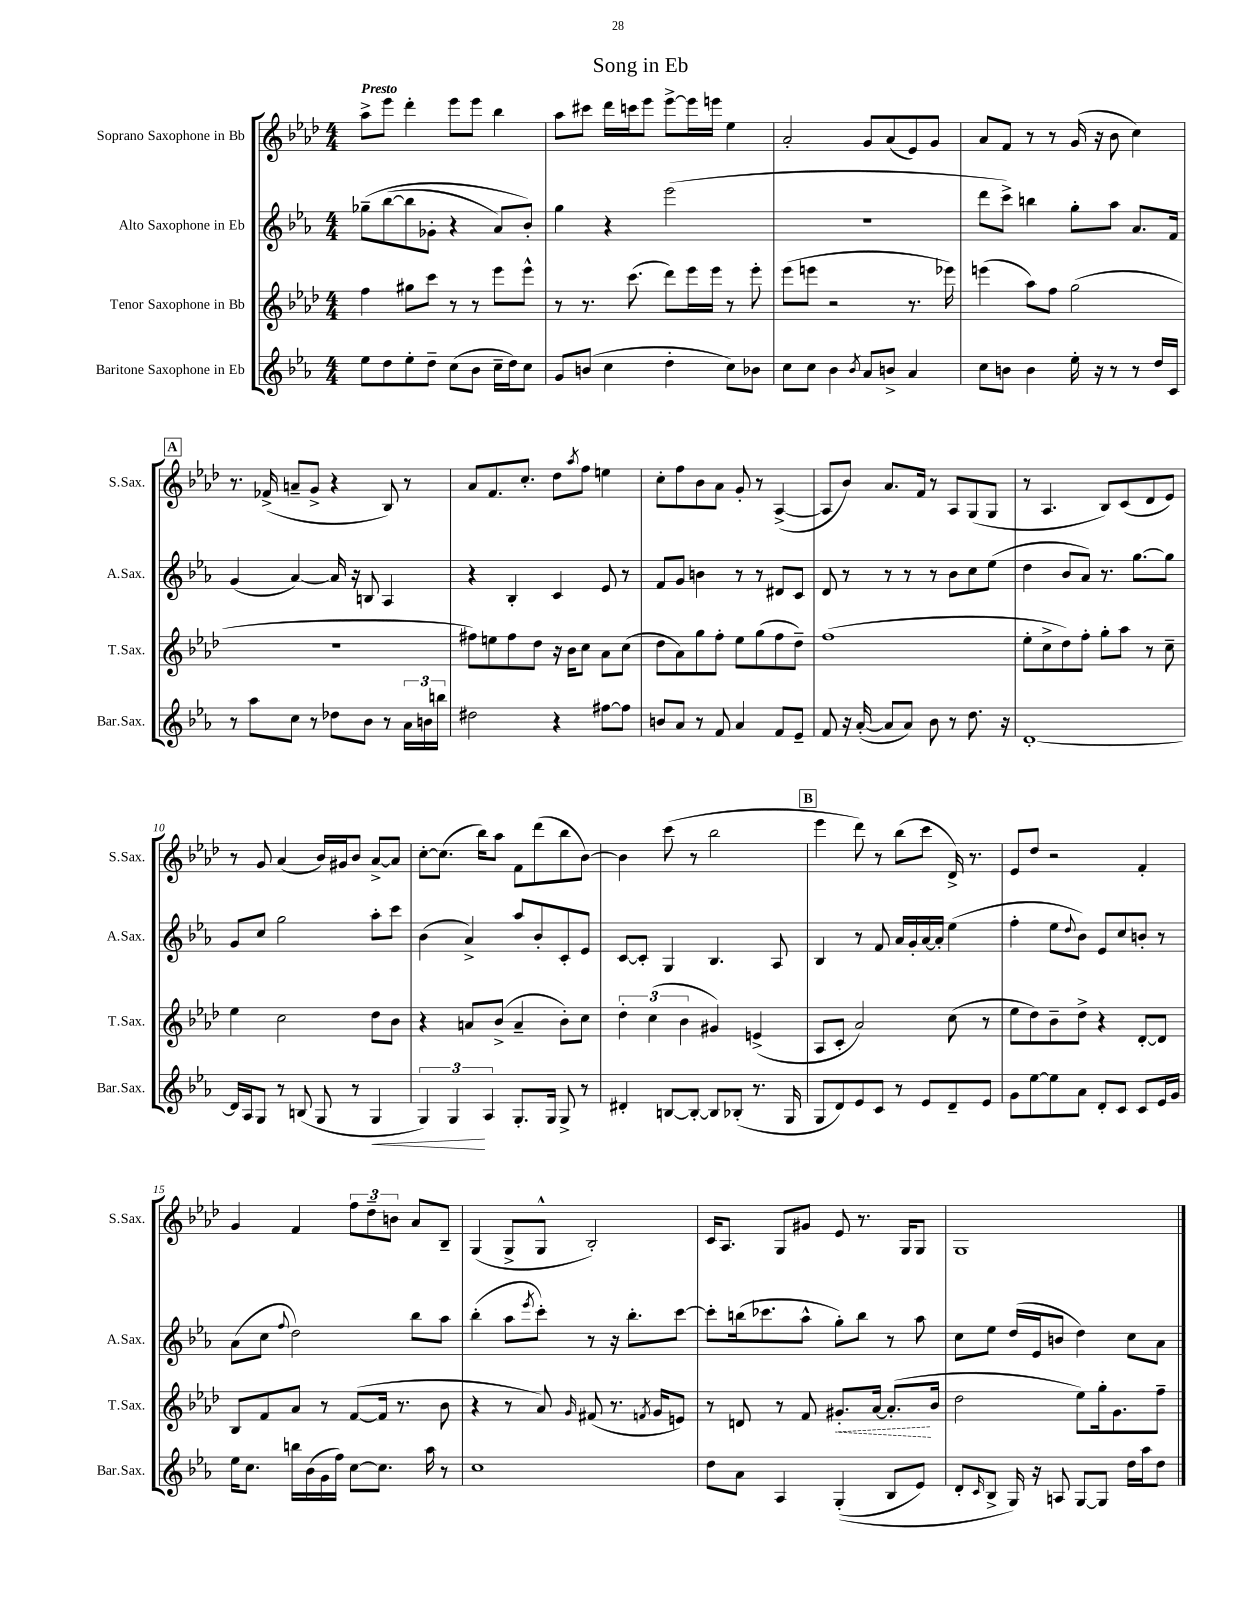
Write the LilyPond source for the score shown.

\header { title = "Song in Eb" }
<<
\new StaffGroup <<
\new Staff = "s0" \with { instrumentName = "Soprano Saxophone in Bb" shortInstrumentName = "S.Sax." } {
    \clef treble \key aes \major \numericTimeSignature \time 4/4 \tempo "Presto"
    aes''8-> ees'''8 des'''4-. ees'''8 ees'''8 bes''4 |
    aes''8 cis'''8 des'''16 c'''16 ees'''8 ees'''8~-> ees'''16 e'''16 ees''4 |
    aes'2-. g'8 aes'8( ees'8) g'8 |
    aes'8 f'8 r8 r8 g'16( r16 bes'8 c''4) |
    \mark \markup { \box "A" } r8. fes'16->( a'8-- g'8-> r4 bes8) r8 |
    aes'8 f'8. c''8.-. des''8 \acciaccatura { aes''8 } f''8 e''4 |
    c''8-. f''8 bes'8 aes'8 g'8-. r8 aes4~->( |
    aes8 bes'8) aes'8. f'16 r8 aes8 g8( g8 |
    r8 aes4. bes8) c'8( des'8 ees'8) |
    r8 g'8 aes'4( bes'16) gis'16 bes'8 aes'8~-> aes'8 |
    c''8~-. c''8.( bes''16) aes''8 f'8 des'''8( bes''8 bes'8~) |
    bes'4 c'''8( r8 bes''2 |
    \mark \markup { \box "B" } ees'''4 des'''8) r8 bes''8( c'''8 des'16->) r8. |
    ees'8 des''8 r2 f'4-. |
    g'4 f'4 \tuplet 3/2 { f''8 des''8-- b'8 } aes'8 bes8-- |
    g4( g8-> g8-^ bes2-.) |
    c'16 aes8. g8 gis'8 ees'8 r8. g16 g8 |
    g1 \bar "|." |
}
\new Staff = "s1" \with { instrumentName = "Alto Saxophone in Eb" shortInstrumentName = "A.Sax." } {
    \clef treble \key ees \major \numericTimeSignature \time 4/4
    ges''8--\( bes''8~( bes''8 ges'8-. r4 aes'8) bes'8-.\) |
    g''4 r4 ees'''2( |
    R1 |
    d'''8 c'''8->) b''4 g''8-. aes''8 aes'8. f'16 |
    \mark \markup { \box "A" } g'4( aes'4~) aes'16 r16 b8 aes4 |
    r4 bes4-. c'4 ees'8 r8 |
    f'8 g'8 b'4 r8 r8 dis'8 c'8 |
    d'8 r8 r8 r8 r8 bes'8 c''8 ees''8( |
    d''4 bes'8 aes'8) r8. g''8.~ g''8 |
    g'8 c''8 g''2 aes''8-. c'''8 |
    bes'4( aes'4->) aes''8 bes'8-. c'8-. ees'8 |
    c'8~ c'8-. g4 bes4. aes8 |
    \mark \markup { \box "B" } bes4 r8 f'8 aes'16 g'16-. aes'16~ aes'16-. ees''4( |
    f''4-. ees''8 \appoggiatura { d''8 } bes'8) ees'8 c''8 b'8-. r8 |
    aes'8( c''8 \appoggiatura { f''8 } d''2) bes''8 aes''8 |
    bes''4-.( aes''8 \acciaccatura { ees'''8 } c'''8-.) r8 r16 bes''8.-. c'''8~ |
    c'''8-. b''16( ces'''8. aes''8-^ g''8-.) b''8 r8 aes''8 |
    c''8 ees''8 d''16( ees'16 b'8 d''4) c''8 aes'8 \bar "|." |
}
\new Staff = "s2" \with { instrumentName = "Tenor Saxophone in Bb" shortInstrumentName = "T.Sax." } {
    \clef treble \key aes \major \numericTimeSignature \time 4/4
    f''4 gis''8 c'''8 r8 r8 ees'''8 ees'''8-^ |
    r8 r8. c'''8.( des'''8) ees'''16 ees'''16 r8 ees'''8-. |
    ees'''8( e'''8 r2 r8. ees'''16) |
    e'''4( aes''8) f''8 g''2( |
    \mark \markup { \box "A" } R1 |
    fis''8) e''8 fis''8 des''8 r16 bes'16 c''8 aes'8 c''8( |
    des''8 aes'8) g''8 f''8-. ees''8 g''8( f''8 des''8--) |
    f''1( |
    ees''8-. c''8-> des''8) f''8-. g''8-. aes''8 r8 c''8-- |
    ees''4 c''2 des''8 bes'8 |
    r4 a'8 bes'8->( a'4-- bes'8-.) c''8 |
    \tuplet 3/2 { des''4-. c''4( bes'4 } gis'4) e'4->( |
    \mark \markup { \box "B" } aes8 c'8-. aes'2) c''8( r8 |
    ees''8 des''8) bes'8-- des''8-> r4 des'8~-. des'8 |
    bes8 f'8 aes'8 r8 f'8~( f'16 r8. bes'8 |
    r4 r8 aes'8) \grace { g'16 } fis'8( r8. \acciaccatura { f'8 } g'16 e'8) |
    r8 d'8 r8 f'8 \once \override Hairpin.style = #'dashed-line gis'8.-.\< aes'16~ aes'8.-.\!( bes'16 |
    des''2 ees''8) g''16-. g'8. f''8-- \bar "|." |
}
\new Staff = "s3" \with { instrumentName = "Baritone Saxophone in Eb" shortInstrumentName = "Bar.Sax." } {
    \clef treble \key ees \major \numericTimeSignature \time 4/4
    ees''8 d''8 ees''8-. d''8-- c''8( bes'8 c''16-- d''16) c''8 |
    g'8 b'8( c''4 d''4-. c''8) bes'8 |
    c''8 c''8 bes'4 \acciaccatura { bes'8 } aes'8 b'8-> aes'4 |
    c''8 b'8 b'4 ees''16-. r16 r8 r8 d''16 c'16 |
    \mark \markup { \box "A" } r8 aes''8 c''8 r8 des''8 bes'8 r8 \tuplet 3/2 { aes'16 b'16 b''16 } |
    dis''2 r4 fis''8~ fis''8 |
    b'8 aes'8 r8 f'8 aes'4 f'8 ees'8-- |
    f'8 r16 aes'16~-.( aes'8 aes'8) bes'8 r8 d''8. r16 |
    d'1~-. |
    d'16 aes16 g8 r8 b8( g8 r8 g4\< |
    \tuplet 3/2 { g4) g4\! aes4 } g8.-. g16 g8-> r8 |
    dis'4-. b8~ b8~-. b8 bes8-.( r8. g16 |
    \mark \markup { \box "B" } g8 d'8) ees'8 c'8 r8 ees'8 d'8-- ees'8 |
    g'8 ees''8~ ees''8 aes'8 d'8-. c'8 c'8 ees'16 g'16 |
    ees''16 c''8. b''16 bes'16( g'16 f''16) c''8~ c''8. aes''16 r8 |
    c''1 |
    d''8 aes'8 aes4 g4-.(\( bes8 ees'8) |
    d'8-. \grace { c'16 } bes8-> g16\) r16 a8 g8~ g8 d''16 aes''16 d''8 \bar "|." |
}
>>
>>
